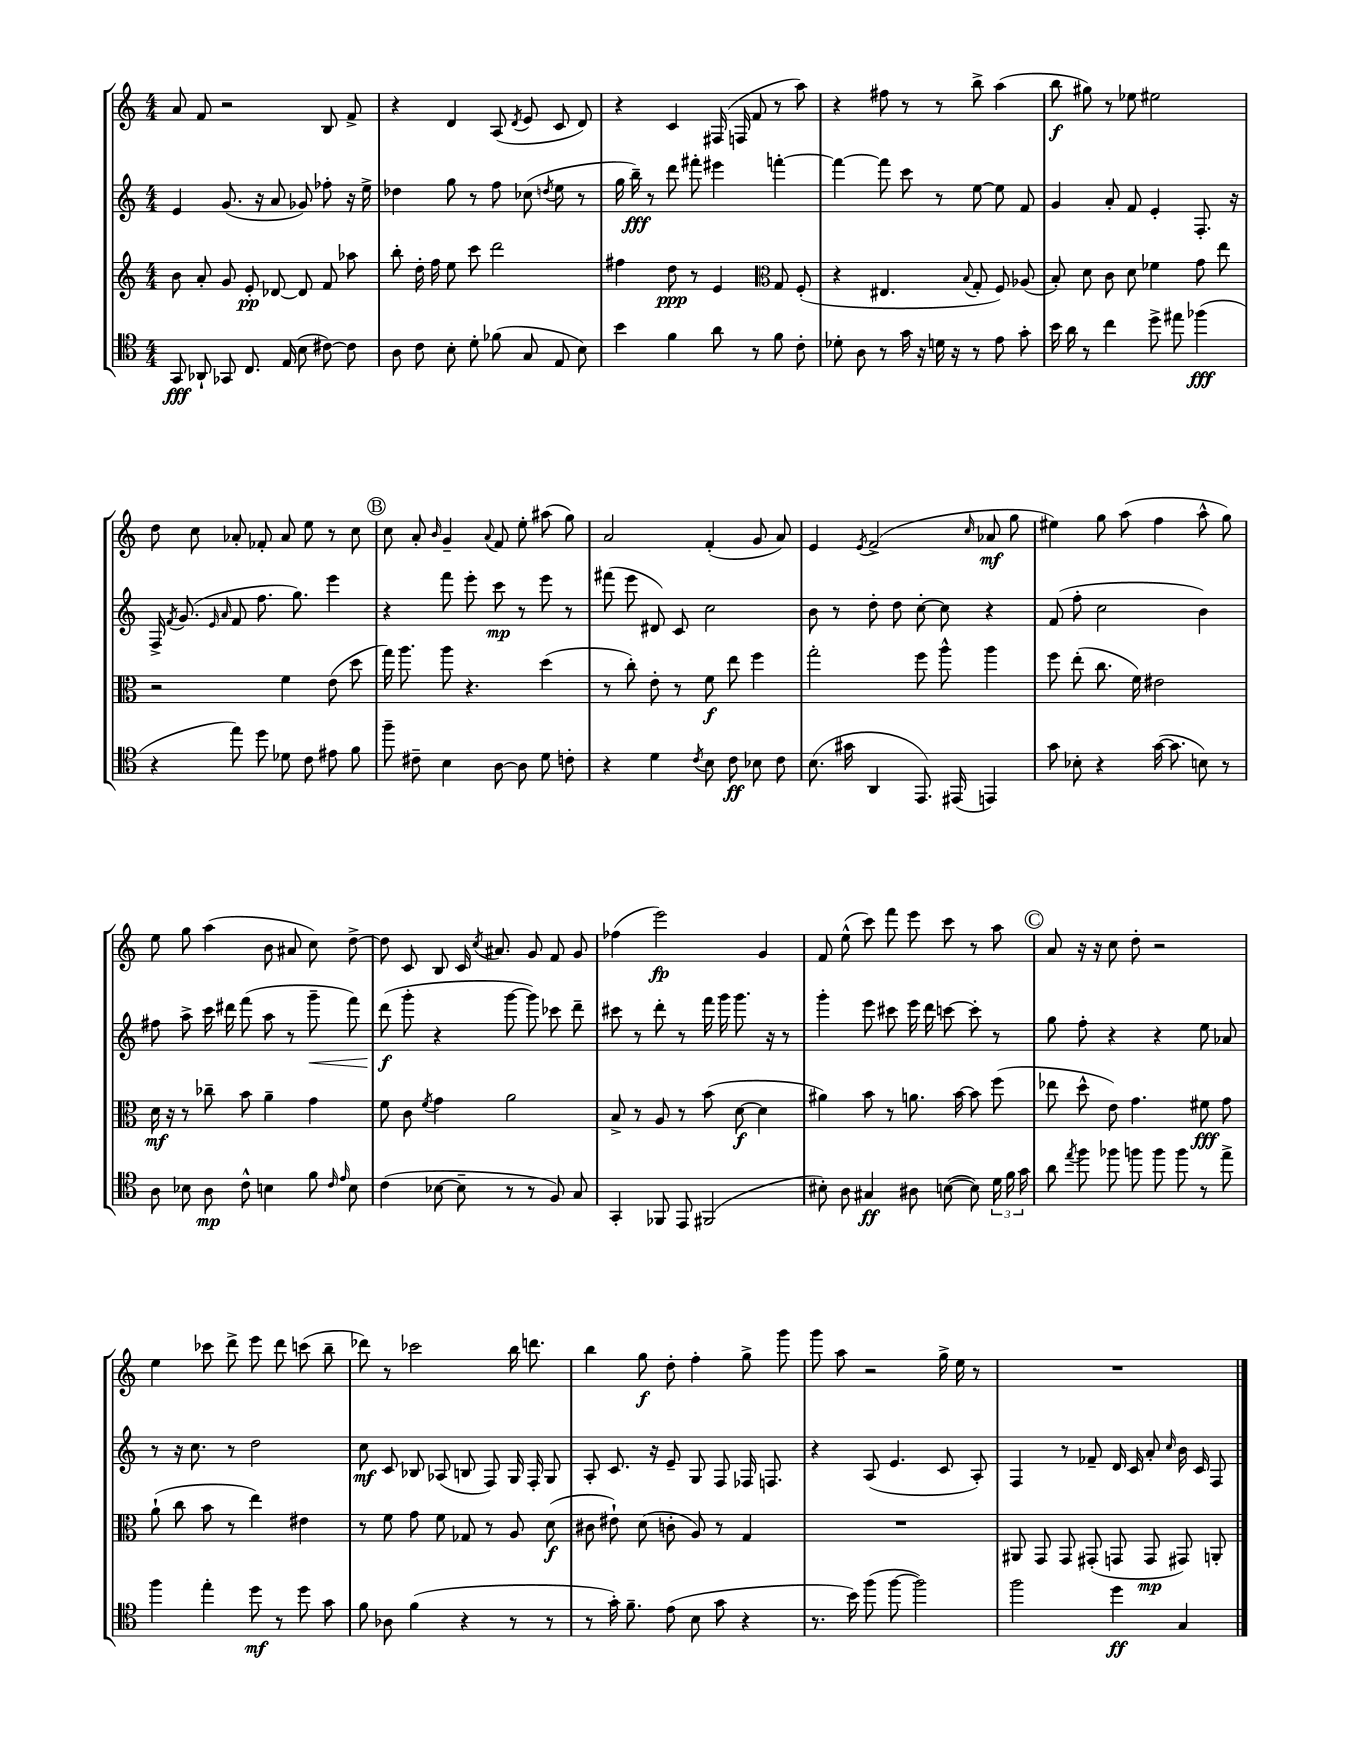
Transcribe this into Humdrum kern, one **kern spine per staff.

**kern	**kern	**kern	**kern
*staff4	*staff3	*staff2	*staff1
*clefC4	*clefG2	*clefG2	*clefG2
*k[]	*k[]	*k[]	*k[]
*M4/4	*M4/4	*M4/4	*M4/4
8GG	8b	4e	8a
8AA-`	8a'	.	8f
8GG-	8g	(8.g	2r
8.C	8e'	.	.
.	.	16r	.
.	[8d-	8a	.
(16E	.	.	.
8B	8d-]	8g-)	.
[8c#)	8f	8ff-'	8B
8c#]	8aa-	16r	8f^
.	.	16ee^	.
=	=	=	=
8A	8bb'	4dd-	4r
8c	16dd'	.	.
.	16ff	.	.
8B'	8ee	8gg	4d
8d'	8ccc	8r	.
(8f-	2ddd	8ff	(8A
.	.	.	8qd
8G	.	(8cc-	8e
.	.	8qdd	.
8E	.	8ee	8c
8B)	.	8r	8d)
=	=	=	=
4b	4ff#	16gg	4r
.	.	16bb~)	.
.	.	8r	.
4f	8dd	8ddd	4c
.	8r	8fff#'	.
8a	4e	4eee#	(16F#
.	.	.	16F
8r	.	.	8f
*	*clefC3	*	*
8f	8G	[4fff'	8r
8c'	(8F'	.	8aa)
=	=	=	=
8d-'	4r	4fff_	4r
8A	.	.	.
8r	4.E#	8fff]	8ff#
16g	.	8ccc	8r
16r	.	.	.
16d	.	8r	8r
16r	.	.	.
.	8qqB	.	.
8r	8G'	[8ee	8bb^
8e	8F)	8ee]	(4aa
8g'	(8A-	8f	.
=	=	=	=
16b	8B')	4g	8bb
16a	.	.	.
8r	8d	.	8gg#)
4cc	8c	8a'	8r
.	8d	8f	8ee-
8dd^	4f-	4e'	2ee#
8ee#	.	.	.
(4ff-	8g	8.F'	.
.	8ee	.	.
.	.	16r	.
=	=	=	=
4r	2r	16F^	8dd
.	.	8qf	.
.	.	(8.g	.
.	.	.	8cc
.	.	16qqe	.
.	.	16qqa	.
8ee)	.	8f	8a-'
8dd	.	8.ff	8f-'
8d-	4f	.	8a-
.	.	8.gg)	.
8c	.	.	8ee
8e#	(8e	4eee	8r
8f	8dd	.	8cc
=	=	=	=
8ff~	16gg)	4r	8cc
.	8.aa	.	.
8c#~	.	.	8a'
.	.	.	16qqb
4B	8aa	8fff	4g~
.	4.r	8eee'	.
.	.	.	8qqa
[8A	.	8ccc	8f
8A]	.	8r	8ee'
8d	(4dd	8eee	(8aa#
8c'	.	8r	8gg)
=	=	=	=
4r	8r	(8fff#	2a
.	8cc')	8eee	.
4d	8e'	8d#)	.
.	8r	8c	.
8qc	.	.	.
8B	8f	2cc	(4f'
8c	8ee	.	.
8B-	4ff	.	8g
8c	.	.	8a)
=	=	=	=
(8.B	2gg'	8b	4e
.	.	8r	.
16g#	.	.	.
.	.	.	8qe
4AA	.	8dd'	(2f^
.	.	8dd	.
8.EE)	8ff	[8cc'	.
.	8aa^^	8cc]	.
(16EE#	.	.	.
.	.	.	16qqcc
4EE)	4aa	4r	8a-
.	.	.	8gg
=	=	=	=
8g	8ff	(8f	4ee#)
8B-'	(8ee'	8ff'	.
4r	8.cc	2cc	8gg
.	.	.	(8aa
.	16f)	.	.
([16g	2e#	.	4ff
8.g]	.	.	.
8B)	.	4b)	8aa^^
8r	.	.	8gg)
=	=	=	=
8A	16d	8ff#	8ee
.	16r	.	.
8B-	8r	8aa^	8gg
8A	8cc-~	16ccc	(4aa
.	.	16ddd#	.
8c^^	8b	(8fff	.
4B	4a~	8aa	8b
.	.	8r	8a#
8f	4g	8ggg~	8cc)
16qqc	.	.	.
16qqe	.	.	.
8B	.	8fff)	[8dd^
=	=	=	=
(4c	8f	(8ddd	8dd]
.	8c	8ggg'	8c
.	8qf	.	.
[8B-	4g	4r	8B
8B-~]	.	.	16c
.	.	.	8qcc
.	.	.	8.a#
8r	2a	[8ggg	.
8r	.	8ggg])	8g
8F)	.	8ccc-	8f
8G	.	8ddd~	8g
=	=	=	=
4GG'	8B^	8ccc#	(4ff-
.	8r	8r	.
8FF-	8A	8ddd'	2eee)
8EE	8r	8r	.
(2FF#	(8b	16fff	.
.	.	16ggg	.
.	[8d	8.ggg	.
.	4d]	.	4g
.	.	16r	.
.	.	8r	.
=	=	=	=
8B#')	4a#)	4ggg'	8f
8A	.	.	(8ee^^
4G#	8b	8eee	8ccc)
.	8r	8ccc#	8fff
8A#	8.a	16eee	8eee
.	.	16ddd	.
([8B	.	[8ccc	8ccc
.	[16b	.	.
8B])	8b]	8ccc']	8r
24d	(8ff	8r	8aa
24f	.	.	.
24g	.	.	.
=	=	=	=
8a	8ee-	8gg	8a
8qee	.	.	.
8ff	8dd^^	8ff'	16r
.	.	.	16r
8ff-	8e)	4r	8cc
8ff	4.g	.	8dd'
8ff	.	4r	2r
8ff	.	.	.
8r	8f#	8ee	.
8ee^	8g	8a-	.
=	=	=	=
4ff	(8a`	8r	4ee
.	8cc	16r	.
.	.	8.cc	.
4ee'	8b	.	8ccc-
.	8r	8r	8ddd^
8dd	4ee)	2dd	8eee
8r	.	.	8ddd
8dd	4e#	.	(8ccc
8g	.	.	8bb~
=	=	=	=
8f	8r	8cc	8ddd-)
8A-	8f	8c	8r
(4f	8g	8B-	2ccc-
.	8f	(8A-	.
4r	8G-	8B	.
.	8r	8F)	.
8r	8A	16G	16bb
.	.	16F'	8.ddd
8r	(8d	8G	.
=	=	=	=
8r	8c#	8A'	4bb
16g')	8e#`)	8.c	.
8.f~	.	.	.
.	(8d	.	8gg
.	.	16r	.
(8e	8c'	8e~	8dd'
8B	8A)	8G	4ff'
8g	8r	8F	.
4r	4G	16F-	8gg^
.	.	8.F	.
.	.	.	8ggg
=	=	=	=
8.r	1r	4r	8ggg
.	.	.	8aa
16b)	.	.	.
(8ff	.	(8A	2r
[8ff	.	4.e	.
2ff])	.	.	.
.	.	8c	16gg^
.	.	.	16ee
.	.	8A')	8r
=	=	=	=
2ff	8AA#	4F	1r
.	8GG	.	.
.	8GG	8r	.
.	(8GG#'	8f-~	.
4dd	8GG	16d	.
.	.	16c	.
.	8GG	8a'	.
.	.	16qqcc	.
4G	8GG#)	16b	.
.	.	16c	.
.	8AA'	8F	.
==	==	==	==
*-	*-	*-	*-
